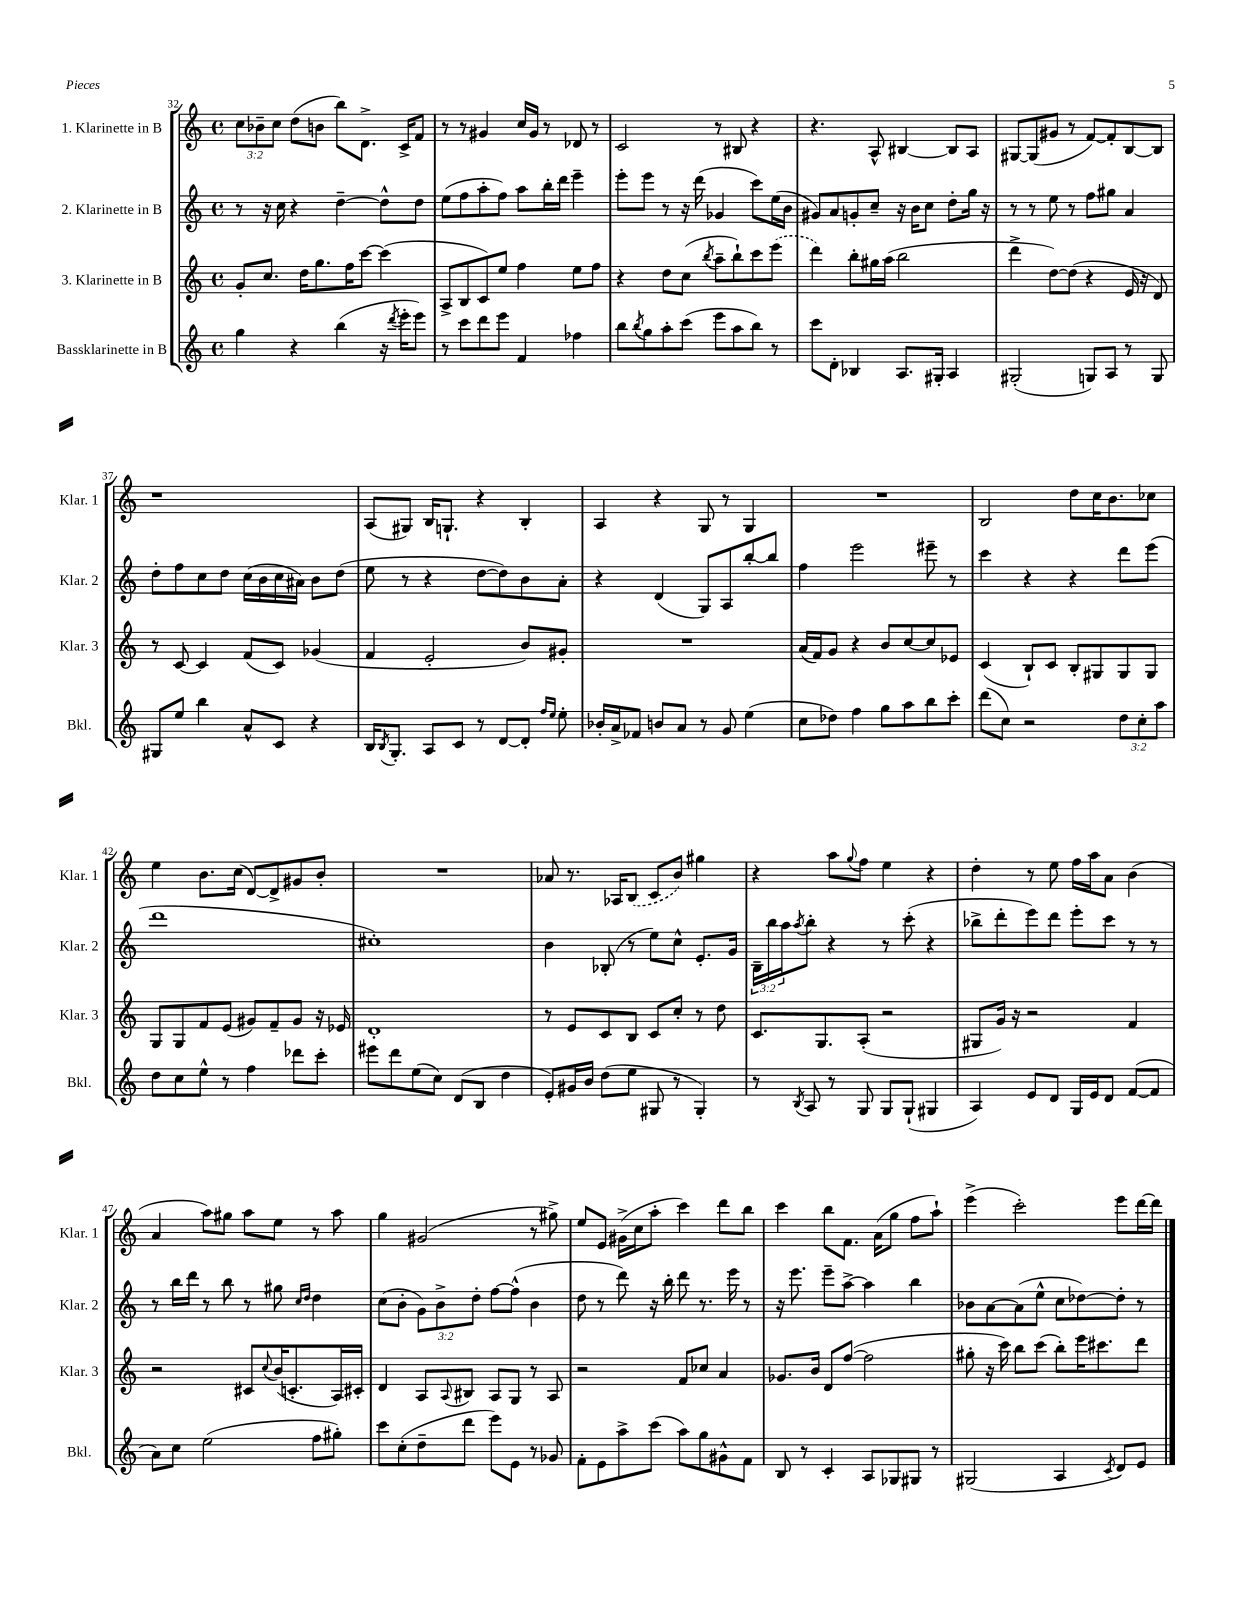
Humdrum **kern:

**kern	**kern	**kern	**kern
*part4	*part3	*part2	*part1
*staff4	*staff3	*staff2	*staff1
*I"Bassklarinette in B	*I"3. Klarinette in B	*I"2. Klarinette in B	*I"1. Klarinette in B
*I'Bkl.	*I'Klar. 3	*I'Klar. 2	*I'Klar. 1
*clefG2	*clefG2	*clefG2	*clefG2
*k[]	*k[]	*k[]	*k[]
*M4/4	*M4/4	*M4/4	*M4/4
*met(c)	*met(c)	*met(c)	*met(c)
=32	=32	=32	=32
4gg\	8g'/L	8r	12cc\L
.	.	.	12b-X~\
.	8.cc/J	16r	.
.	.	.	12cc\J
.	.	16cc\	.
4r	.	4r	(8dd\L
.	16dd\KL	.	.
.	8.gg\	.	8bn\J
(4bb\	.	[4dd~\	8bb\L)
.	16ff\K	.	.
.	[8ccc\J	.	8.d^\J
16r	(4ccc\]	8dd^^\L]	.
8qddd/	.	.	.
16eee'\KL	.	.	16c^/KL
8eee\J)	.	8dd\J	8f/J
=33	=33	=33	=33
8r	8A^/L	(8ee\L	8r
8ccc\L	8B/	8ff\	8r
8ddd\	8c/)	8aa'\	4g#X/
8eee\J	8ee/J	8ff\J)	.
4f/	4ff\	8aa\L	16cc/LL
.	.	.	16g#/JJ
.	.	16bb'\L	8r
.	.	16ddd\JJ	.
4ff-X\	8ee\L	4eee~\	8d-X/
.	8ff\J	.	8r
=34	=34	=34	=34
8bb\L	4r	8eee'\L	2c/
8qbb/	.	.	.
8gg\	.	8eee\J	.
8aa'\	8dd\L	8r	.
(8ccc\J	(8cc\J	16r	.
.	.	(16ddd\	.
.	8qbb/	.	.
8eee\L	8aa~\L	4g-X/	8r
8aa\	8bb`\)	.	8B#X/
8bb\J)	8ccc\	8ccc\L)	4r
8r	(8eee\J	(16ee\L	.
.	.	16b\JJ	.
=35	=35	=35	=35
8ccc\L	4ddd\)	8g#X/L)	4.r
8d'\J	.	8a/	.
4B-X/	8bb'\L	8gn'/	.
.	16gg#X\L	8cc~/J	8A^^/
.	(16aa\JJ	.	.
8.A/L	2bb\	16r	[4B#X/
.	.	16b\KL	.
.	.	8cc\J	.
16G#X'/Jk	.	.	.
4A/	.	8dd'\L	8B#/L]
.	.	16gg\Jk	8A/J
.	.	16r	.
=36	=36	=36	=36
(2G#X'/	4ddd^\	8r	[8G#X/L
.	.	8r	(8G#/]
.	[8dd\L)	8ee\	8g#X/J
.	(8dd\J]	8r	8r
8Gn/L)	4r	8ff\L	[8f/L)
8A/J	.	8gg#X\J	8f'/]
8r	16e/	4a/	[8B/
.	16r	.	.
8G/	8d/)	.	8B/J]
!!LO:LB:g=z
=37	=37	=37	=37
8G#X/L	8r	8dd'\L	1r
8ee/J	[8c/	8ff\	.
4bb\	4c/]	8cc\	.
.	.	8dd\J	.
8a^^/L	(8f/L	(16cc\LL	.
.	.	16b\	.
8c/J	8c/J)	16cc\	.
.	.	16a#X\JJ)	.
4r	(4g-X/	8b\L	.
.	.	(8dd\J	.
=38	=38	=38	=38
16B/KL	4f/	8ee\	(8A/L
8qB/	.	.	.
8.G'/J	.	.	.
.	.	8r	8G#X/J)
8A/L	2e'/	4r	16B/KL
.	.	.	8.Gn`/J
8c/J	.	.	.
8r	.	[8dd\L	4r
[8d/L	.	8dd\])	.
8d'/J]	8b/L)	8b\	4B'/
16qqff/LL	.	.	.
16qqee/JJ	.	.	.
8ee'\	8g#X'/J	8a'\J	.
=39	=39	=39	=39
16b-X'/LL	1r	4r	4A/
16a^/J	.	.	.
8f-X/J	.	.	.
8bn/L	.	(4d/	4r
8a/J	.	.	.
8r	.	8G/L)	8G/
8g/	.	8A/	8r
(4ee\	.	[8bb'/	4G/
.	.	8bb/J]	.
=40	=40	=40	=40
8cc\L	(16a/LL	4ff\	1r
.	16f/J)	.	.
8dd-X\J)	8g/J	.	.
4ff\	4r	2eee\	.
8gg\L	8b/L	.	.
8aa\	[8cc/	.	.
8bb\	8cc/]	8eee#X~\	.
8ccc'\J	8e-X/J	8r	.
=41	=41	=41	=41
(8ddd\L	(4c/	4ccc\	2B/
8cc\J)	.	.	.
2r	8B`/L)	4r	.
.	8c/J	.	.
.	8B'/L	4r	8dd\L
.	8G#X/	.	16cc\K
.	.	.	8.b\
12dd\L	8G#/	8ddd\L	.
12cc'\	.	.	.
.	8G#/J	(8eee\J	8cc-X\J
12aa\J	.	.	.
!!LO:LB:g=z
=42	=42	=42	=42
8dd\L	8G/L	1ddd	4ee\
8cc\	8G/	.	.
8ee^^\J	8f/	.	8.b\L
8r	(8e/J	.	.
.	.	.	(16cc\Jk
4ff\	8g#X/L)	.	[8d/L)
.	8f~/	.	8d^/]
8ddd-X\L	8g#/J	.	8g#X/
8ccc'\J	16r	.	8b'/J
.	16e-X/	.	.
=43	=43	=43	=43
8eee#X\L	1d'	1cc#X')	1r
8ddd\	.	.	.
(8ee\	.	.	.
8cc\J)	.	.	.
(8d/L	.	.	.
8B/J	.	.	.
4dd\	.	.	.
=44	=44	=44	=44
8e'/L)	8r	4b\	8a-X/
16g#X/L	8e/L	.	8.r
16b/JJ	.	.	.
(8dd\L	8c/	(8B-X'/	.
.	.	.	16A-X/KL
8ee\J	8B/J	8r	(8B/J
8G#X/	8c/L	8ee\L)	8c/L
8r	8cc'/J	8cc^^\J	8b/J)
4G#'/)	8r	8.e'/L	4gg#X\
.	8dd\	.	.
.	.	16g/Jk	.
=45	=45	=45	=45
8r	8.c/L	24B~\LL	4r
.	.	24bb\	.
.	.	24aa\J	.
8qB/	.	8qaa/	.
8A/	.	8bb'\J	.
.	8.G/	.	.
8r	.	4r	8aa\L
.	.	.	8qqgg/
8G/	(8A'/J	.	8ff\J
8G/L	2r	8r	4ee\
(8G`/J	.	(8ccc'\	.
4G#X/	.	4r	4r
=46	=46	=46	=46
4A/)	8G#X/L	8bb-X^\L	4dd'\
.	16g/Jk)	8ddd'\	.
.	16r	.	.
8e/L	2r	8eee\)	8r
8d/J	.	8ddd\J	8ee\
16G/LL	.	8eee'\L	16ff\LL
16e/J	.	.	16aa\J
8d/J	.	8ccc\J	8a\J
([8f/L	4f/	8r	(4b\
8f/J]	.	8r	.
!!LO:LB:g=z
=47	=47	=47	=47
8a\L)	2r	8r	4a/
8cc\J	.	16bb\LL	.
.	.	16ddd\JJ	.
(2ee\	.	8r	8aa\L)
.	.	8bb\	8gg#X\J
.	8c#X/L	8r	8aa\L
.	8qqcc/	.	.
.	(16b/K	8gg#X\	8ee\J
.	8.cn'/	.	.
.	.	16qqcc/LL	.
.	.	16qqdd/JJ	.
8ff\L	.	4dd\	8r
8gg#X'\J)	16A/L)	.	8aa\
.	16c#X'/JJ	.	.
=48	=48	=48	=48
8ccc\L	4d/	(8cc\L	4gg\
(8cc'\	.	8b'\J	.
8dd~\	8A/L	12g\L)	(2g#X/
.	.	12b^\	.
.	8qqA/	.	.
8ddd\J	8B#X/J	.	.
.	.	12dd'\J	.
8eee\L)	8A/L	[8ff\L	.
8e\J	8G/J	(8ff^^\J]	.
8r	8r	4b\	8r
8g-X/	8A/	.	8gg#X^\)
=49	=49	=49	=49
8f'\L	2r	8dd\	8ee/L
8e\	.	8r	8e/J
8aa^\	.	8ddd\)	(16g#X^\LL
.	.	.	16cc\J
(8ccc\J	.	16r	8aa'\J
.	.	16bb'\	.
8aa\L)	8f/L	8ddd\	4ccc\)
8gg\	8cc-X/J	8.r	.
8g#X^^\	4a/	.	8ddd\L
.	.	16eee\	.
8f\J	.	8r	8bb\J
=50	=50	=50	=50
8B/	8.g-X/L	16r	4ccc\
.	.	8.eee\	.
8r	.	.	.
.	16b/Jk	.	.
4c'/	8d/L	8eee~\L	8bb\L
.	([8ff/J	[8aa^\J	8.f\J
8A/L	2ff\]	4aa\]	.
.	.	.	(16a\KL
8G-X/	.	.	8gg\J
8G#X/J	.	4bb\	8ff\L
8r	.	.	8aa`\J)
=51	=51	=51	=51
(2G#X/	8gg#X'\	8b-X\L	(4eee^\
.	16r	[8a\	.
.	16ccc\)	.	.
.	8bb\L	(8a\]	2ccc'\)
.	(8ccc\J	8ee^^\J	.
4A/	8bb'\L)	8cc\L	.
.	16eee\K	[8dd-X\)	.
.	8.ccc#X\	.	.
8qc/	.	.	.
8d/L)	.	8dd-'\J]	8eee\L
8e/J	8ddd\J	8r	[16ddd\L
.	.	.	16ddd\JJ]
==	==	==	==
*-	*-	*-	*-
